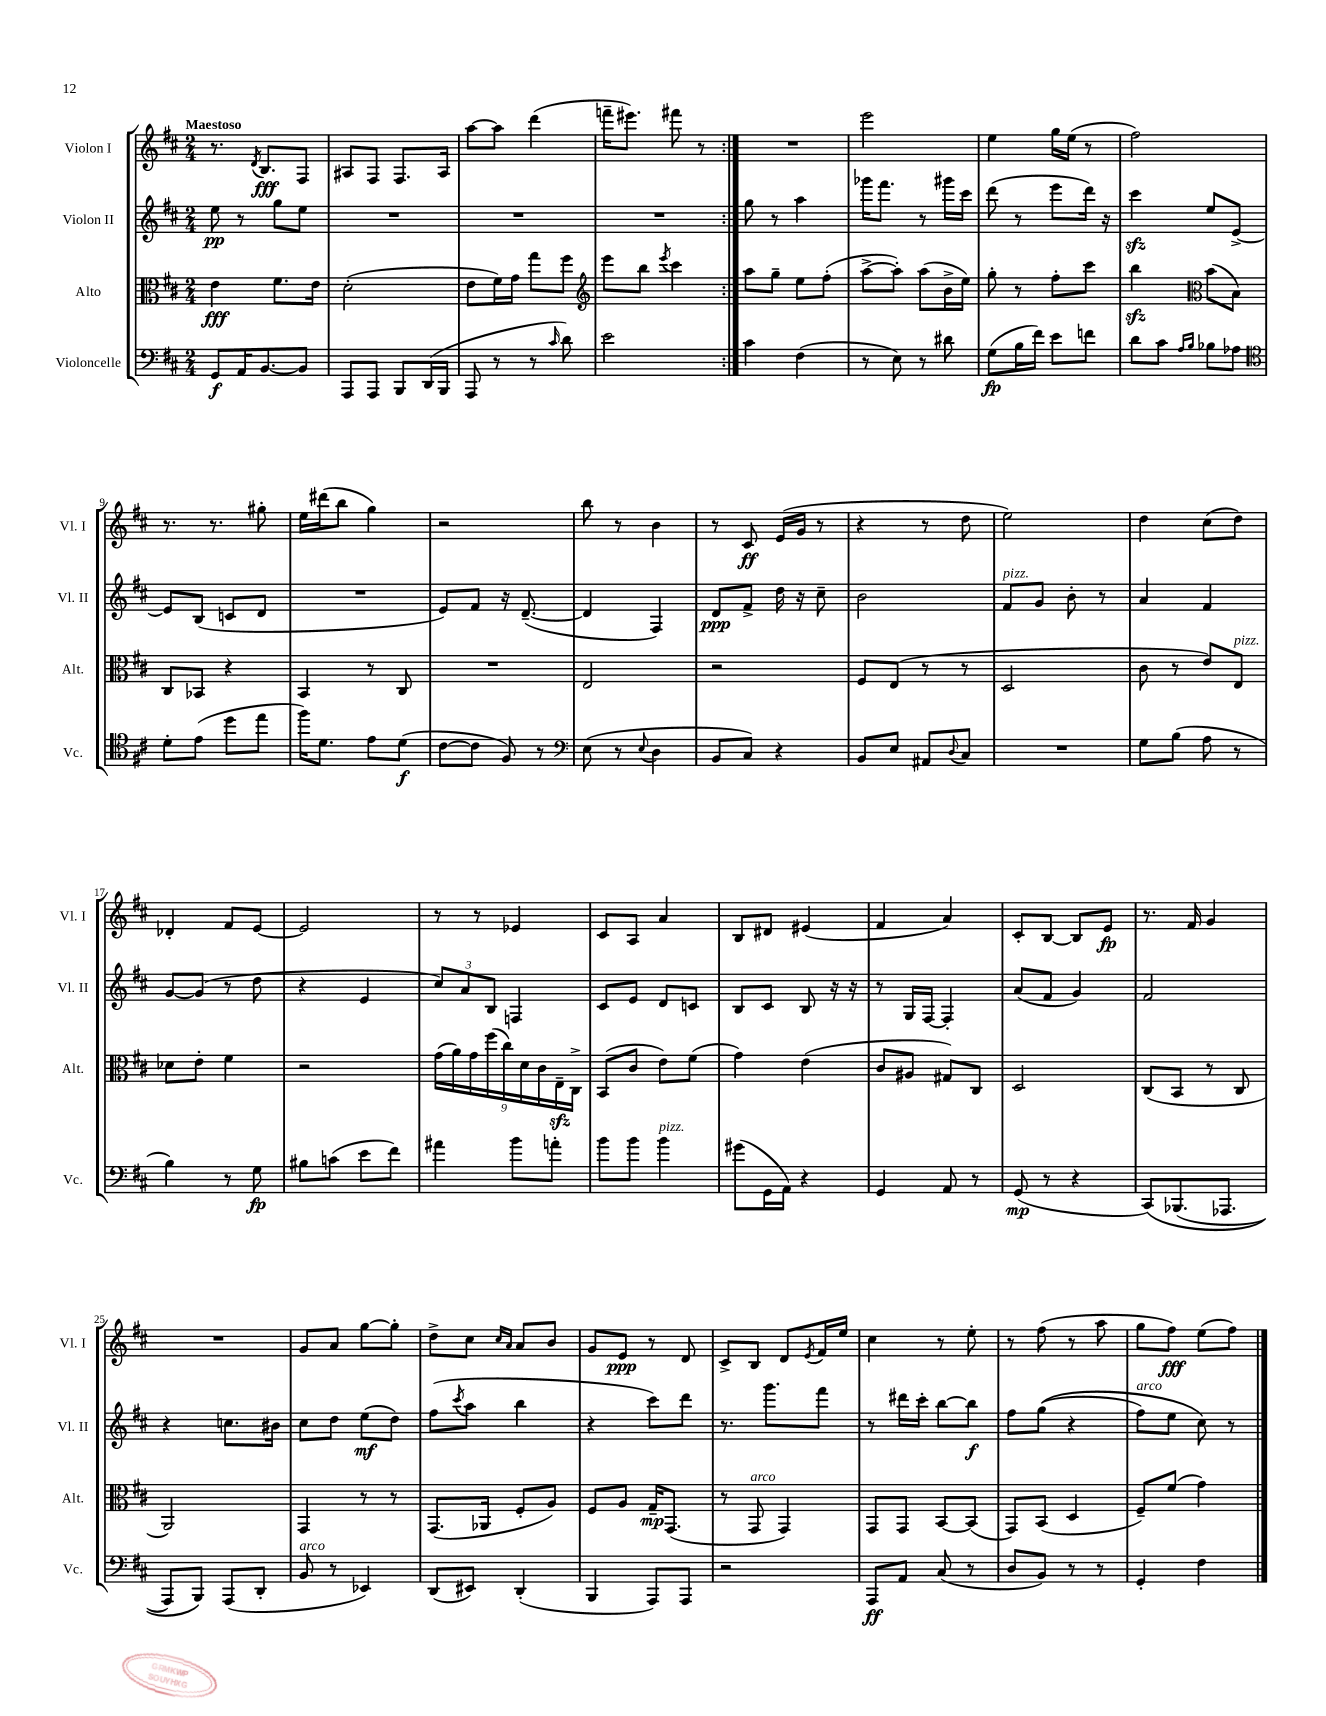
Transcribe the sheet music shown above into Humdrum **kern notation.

**kern	**kern	**kern	**kern
*staff4	*staff3	*staff2	*staff1
*clefF4	*clefC3	*clefG2	*clefG2
*k[f#c#]	*k[f#c#]	*k[f#c#]	*k[f#c#]
*M2/4	*M2/4	*M2/4	*M2/4
8GG	4e	8ee	8.r
16AA	.	8r	.
.	.	.	8qd
[8.BB	.	.	8.B
.	8.f#	8gg	.
8BB]	.	8ee	8F#
.	16e	.	.
=	=	=	=
8AAA	(2d'	2r	8A#
8AAA	.	.	8F#
8BBB	.	.	8.F#
(16DD	.	.	.
16BBB	.	.	16A#
=	=	=	=
8AAA	8e	2r	[8aa
8r	16f#)	.	8aa]
.	16g	.	.
8r	8gg	.	(4ddd
16qqc#	.	.	.
8d)	8ff#	.	.
=	=	=	=
*	*clefG2	*	*
2e	8eee	2r	16fff~
.	.	.	8.eee#)
.	8bb	.	.
.	8qeee	.	.
.	4ccc#	.	8fff#
.	.	.	8r
=:|!	=:|!	=:|!	=:|!
4c#	8aa	8gg	2r
.	8gg~	8r	.
(4F#	8ee	4aa	.
.	(8ff#'	.	.
=	=	=	=
8r	[8aa^	16ggg-	2eee
.	.	8.fff#	.
8E)	8aa'])	.	.
8r	(8aa	8r	.
8d#	16b^	16ggg#	.
.	16ee)	16ccc#	.
=	=	=	=
(8G	8gg'	(8ddd	4ee
16B	8r	8r	.
16f#)	.	.	.
8e	8ff#'	8eee	16gg
.	.	.	(16ee
8f	8ccc#	16ddd)	8r
.	.	16r	.
=	=	=	=
8d	4bb	4ccc#	2ff#)
8c#	.	.	.
*	*clefC3	*	*
16qqA	.	.	.
16qqB	.	.	.
8B-	(8b	8ee	.
8A-	8B)	[8e^	.
=	=	=	=
*clefC4	*	*	*
8d'	8C#	8e]	8.r
(8e	8BB-	(8B	.
.	.	.	8.r
8dd	4r	8c	.
8ee	.	8d	8gg#'
=	=	=	=
16ff#)	4BB	2r	16ee
8.d	.	.	(16ddd#
.	.	.	8bb
8e	8r	.	4gg)
(8d	8C#	.	.
=	=	=	=
[8c#	2r	8e)	2r
8c#]	.	8f#	.
8F#)	.	16r	.
.	.	([8.d~	.
8r	.	.	.
=	=	=	=
*clefF4	*	*	*
(8E	2E	4d]	8bb
8r	.	.	8r
8qqE	.	.	.
4D	.	4F#)	4b
=	=	=	=
8BB	2r	8d	8r
8C#)	.	8f#^	8c#
4r	.	16dd	(16e
.	.	16r	16g
.	.	8cc#~	8r
=	=	=	=
8BB	8F#	2b	4r
8E	(8E	.	.
8AA#	8r	.	8r
8qqD	.	.	.
8C#	8r	.	8dd
=	=	=	=
2r	2D	8f#	2ee)
.	.	8g	.
.	.	8b'	.
.	.	8r	.
=	=	=	=
8G	8c#	4a	4dd
(8B	8r	.	.
8A	8e)	4f#	(8cc#
8r	8E	.	8dd)
=	=	=	=
4B)	8d-	[8g	4d-'
.	8e'	(8g]	.
8r	4f#	8r	8f#
8G	.	8dd	[8e
=	=	=	=
8B#	2r	4r	2e]
(8c	.	.	.
8e	.	4e	.
8f#)	.	.	.
=	=	=	=
4a#	(18g	12cc#)	8r
.	18a)	.	.
.	.	12a	.
.	18g	.	.
.	.	.	8r
.	(18ff#	12B	.
.	18cc#)	.	.
8b	.	4F	4e-
.	18d	.	.
.	18c#	.	.
8a'	.	.	.
.	18E~	.	.
.	18C#^	.	.
=	=	=	=
8b	(8BB	8c#	8c#
8b	8c#	8e	8A
4b	8e)	8d	4a
.	(8f#	8c	.
=	=	=	=
(8g#	4g)	8B	8B
16GG	.	8c#	8d#
16AA)	.	.	.
4r	(4e	8B	(4e#
.	.	16r	.
.	.	16r	.
=	=	=	=
4GG	8c#	8r	4f#
.	8A#	16G	.
.	.	[16F#	.
8AA	8G#)	4F#']	4a)
8r	8C#	.	.
=	=	=	=
(8GG	2D	(8a	8c#'
8r	.	8f#	[8B
4r	.	4g)	8B]
.	.	.	8e
=	=	=	=
&(8CC#)	(8C#	2f#	8.r
(8.BBB-	8BB	.	.
.	.	.	16f#
.	8r	.	4g
8.AAA-	.	.	.
.	8C#	.	.
=	=	=	=
8AAA)	2AA)	4r	2r
8BBB&)	.	.	.
(8AAA	.	8.cc	.
8DD'	.	.	.
.	.	16b#	.
=	=	=	=
8BB	4GG	8cc#	8g
8r	.	8dd	8a
4EE-)	8r	(8ee	[8gg
.	8r	8dd)	8gg']
=	=	=	=
(8DD	(8.GG	(8ff#	8dd^
.	.	8qccc#	.
8EE#)	.	8aa	8cc#
.	16AA-	.	.
.	.	.	16qqcc#
.	.	.	16qqa
(4DD'	8F#'	4bb	8a
.	8A)	.	8b
=	=	=	=
4BBB	8F#	4r	8g
.	8A	.	8e
8AAA)	16G~	8ccc#)	8r
.	(8.GG	.	.
8AAA	.	8ddd	8d
=	=	=	=
2r	8r	8.r	8c#^
.	8GG	.	8B
.	.	8.ggg	.
.	4GG)	.	8d
.	.	.	8qe
.	.	8fff#	16f#
.	.	.	16ee
=	=	=	=
8AAA	8GG	8r	4cc#
8AA	8GG	16ddd#	.
.	.	16ccc#'	.
(8C#	[8BB	[8bb	8r
8r	(8BB]	8bb]	8ee'
=	=	=	=
8D	8GG)	8ff#	8r
8BB)	(8BB	&((8gg	(8ff#
8r	4D	4r	8r
8r	.	.	8aa
=	=	=	=
4GG'	8F#~)	8ff#)	8gg
.	(8f#	8ee	8ff#)
4F#	4g)	8cc#&)	(8ee
.	.	8r	8ff#)
==	==	==	==
*-	*-	*-	*-
